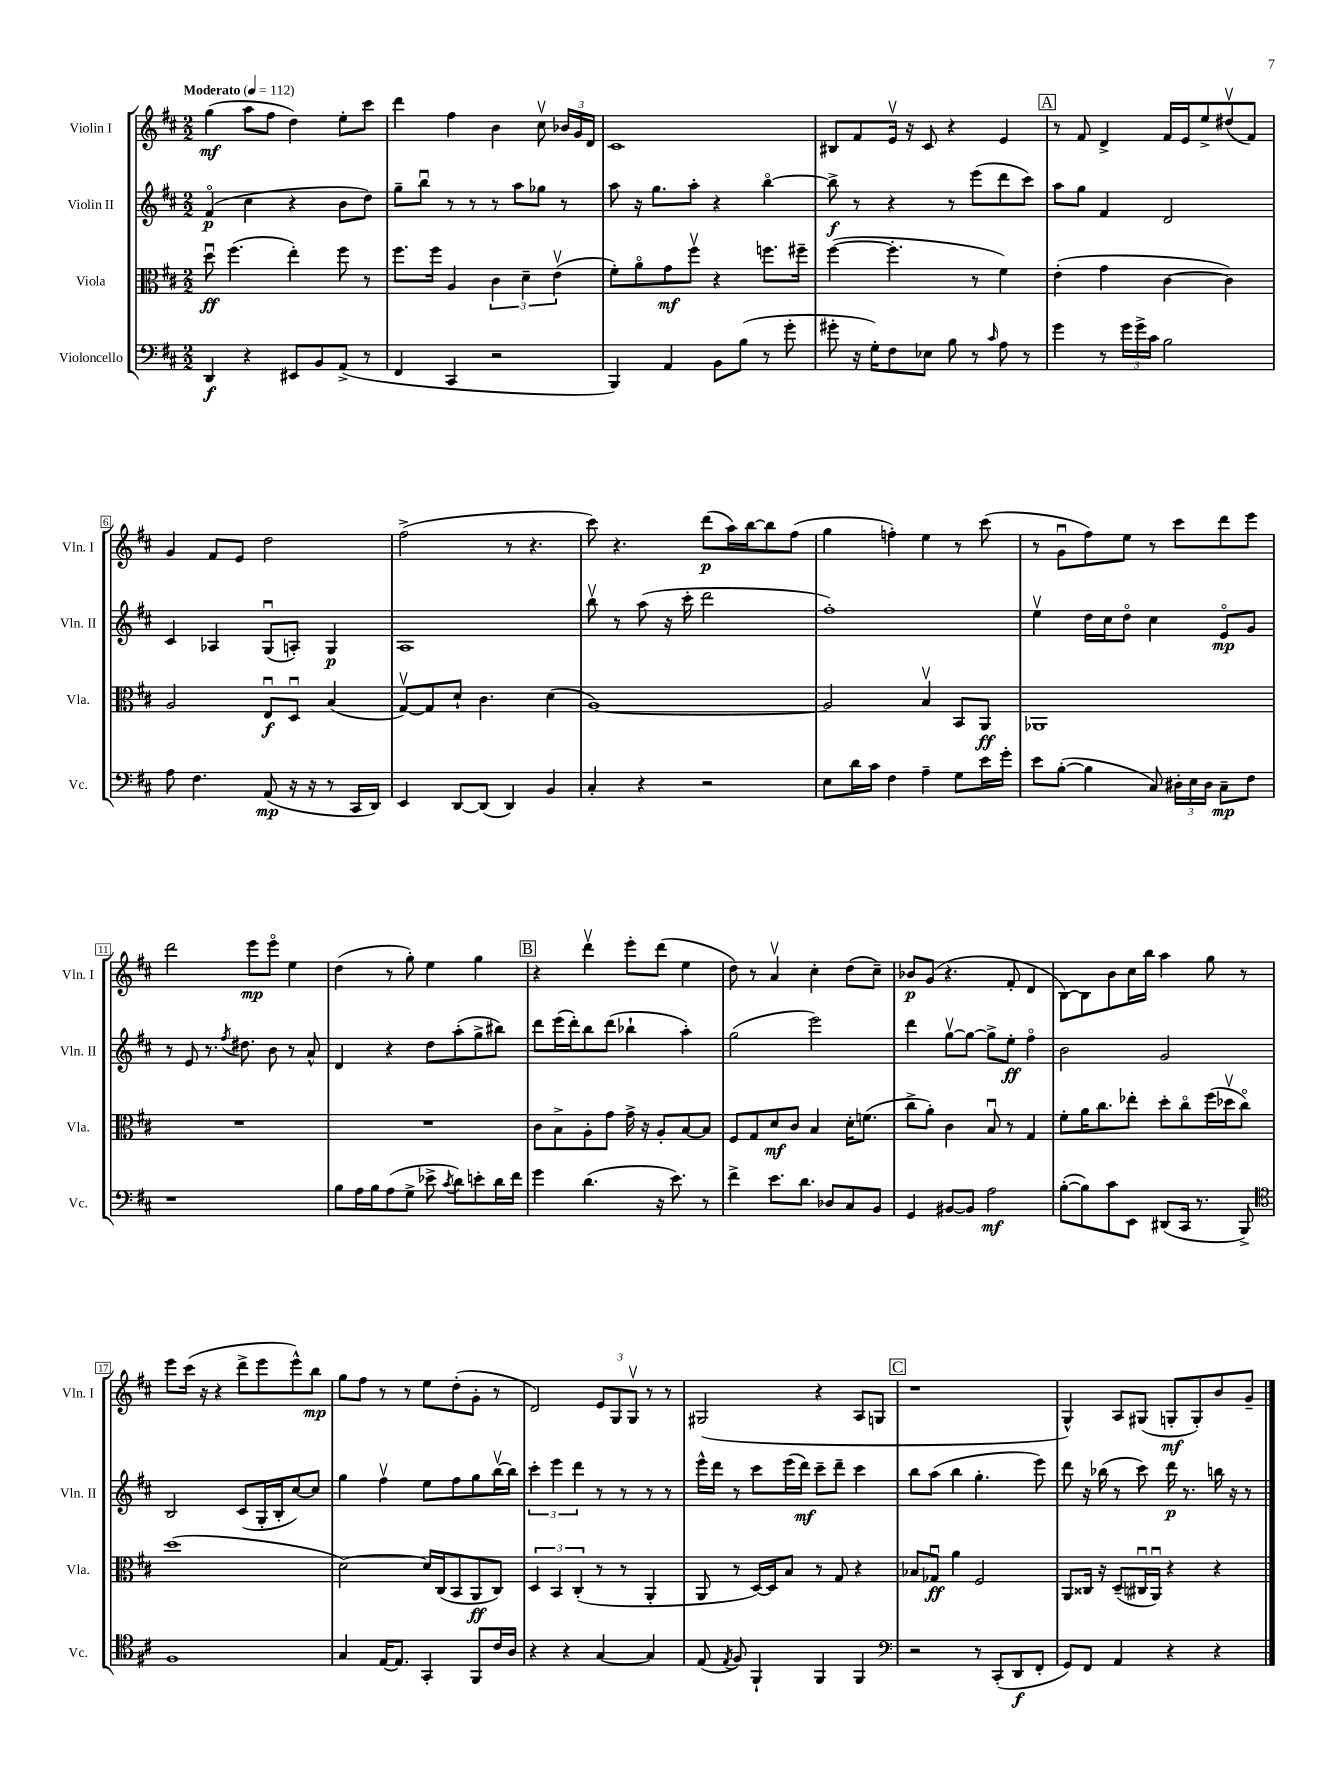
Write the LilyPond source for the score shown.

<<
\new StaffGroup <<
\new Staff = "s0" \with { instrumentName = "Violin I" shortInstrumentName = "Vln. I" } {
    \clef treble \key d \major \numericTimeSignature \time 2/2 \tempo "Moderato" 4 = 112
    \autoBeamOff g''4\mf( a''8[ fis''8] d''4) e''8[-. cis'''8] |
    d'''4 fis''4 b'4 cis''8\upbow \tuplet 3/2 { bes'16[ g'16 d'16] } |
    cis'1 |
    bis8[ fis'8 e'16]\upbow r16 cis'8 r4 e'4 |
    \mark \markup { \box "A" } r8 fis'8 d'4-> fis'16[ e'16 e''8-> dis''8\upbow( fis'8]) |
    g'4 fis'8[ e'8] d''2 |
    fis''2->( r8 r4. |
    cis'''8) r4. d'''8[\p( a''16) b''16~ b''8 fis''8]( |
    g''4 f''4-.) e''4 r8 cis'''8( |
    r8 g'8[\downbow fis''8) e''8] r8 cis'''8[ d'''8 e'''8] |
    d'''2 e'''8[\mp e'''8]\flageolet e''4 |
    d''4( r8 g''8-.) e''4 g''4 |
    \mark \markup { \box "B" } r4 d'''4\upbow e'''8[-. d'''8]( e''4 |
    d''8) r8 a'4\upbow cis''4-. d''8[( cis''8]--) |
    bes'8[\p g'8]( r4. fis'8-. d'4 |
    b8[~) b8 b'8 cis''16 b''16] a''4 g''8 r8 |
    e'''8[ cis'''16]( r16 r4 d'''8[-> e'''8 e'''8-^) b''8]\mp |
    g''8[ fis''8] r8 r8 e''8[ d''8-.( g'8]-. r8 |
    d'2) \tuplet 3/2 { e'8[ g8 g8]\upbow } r8 r8 |
    gis2( r4 a8[ g8] |
    \mark \markup { \box "C" } r1 |
    g4-^) a8[ gis8]( g8[-.\mf g8-.) b'8 g'8]-- \bar "|." |
}
\new Staff = "s1" \with { instrumentName = "Violin II" shortInstrumentName = "Vln. II" } {
    \clef treble \key d \major \numericTimeSignature \time 2/2
    \autoBeamOff fis'4\flageolet\p( cis''4 r4 b'8[ d''8]) |
    g''8[-- b''8]\downbow r8 r8 r8 a''8[ ges''8] r8 |
    a''8 r16 g''8.[ a''8]-. r4 b''4~\flageolet |
    b''8->\f r8 r4 r8 e'''8[( d'''8 cis'''8]) |
    \mark \markup { \box "A" } a''8[ g''8] fis'4 d'2 |
    cis'4 aes4 g8[\downbow( a8]-.) g4\p |
    a1 |
    b''8\upbow r8 a''8( r16 cis'''16-. d'''2 |
    fis''1-.) |
    e''4\upbow d''16[ cis''16 d''8]\flageolet cis''4 e'8[\flageolet\mp g'8] |
    r8 e'8 r8. \acciaccatura { fis''8 } dis''8. b'8 r8 a'8-^ |
    d'4 r4 d''8[ a''8-.( g''8-> bis''8]) |
    \mark \markup { \box "B" } d'''8[ e'''16( d'''16-.) b''8 d'''8]( bes''4-! a''4-.) |
    g''2( e'''2) |
    d'''4 g''8[~\upbow g''8]~ g''8[-> e''8]-.\ff fis''4\flageolet |
    b'2 g'2 |
    b2 cis'8[( g16-. b16-. cis''8~) cis''8] |
    g''4 fis''4\upbow e''8[ fis''8 g''8 b''16~\upbow b''16] |
    \tuplet 3/2 { cis'''4-. e'''4 d'''4 } r8 r8 r8 r8 |
    e'''16[-^ d'''16] r8 cis'''8[ e'''16( d'''16]\mf) cis'''8[-- d'''8]-- cis'''4 |
    \mark \markup { \box "C" } b''8[ a''8]( b''4 g''4.-. e'''8) |
    d'''8 r16 bes''16( r8 cis'''8) d'''16\p r8. b''16 r16 r8 \bar "|." |
}
\new Staff = "s2" \with { instrumentName = "Viola" shortInstrumentName = "Vla." } {
    \clef alto \key d \major \numericTimeSignature \time 2/2
    \autoBeamOff d''8\downbow\ff fis''4.( e''4-.) fis''8 r8 |
    fis''8.[ fis''16] a4 \tuplet 3/2 { cis'4 d'4-- e'4\upbow( } |
    fis'8[-.) a'8\flageolet g'8\mf fis''8]\upbow r4 f''8.[ fis''16]-- |
    fis''4~( fis''4.-. r8 fis'4) |
    \mark \markup { \box "A" } e'4-.( g'4 cis'4~ cis'4) |
    a2 e8[\downbow\f d8]\downbow b4( |
    g8[~\upbow) g8 d'8]-! cis'4. d'4( |
    a1~) |
    a2 b4\upbow b,8[ a,8]\ff |
    aes,1 |
    R1 |
    R1 |
    \mark \markup { \box "B" } cis'8[ b8-> a8-. g'8] g'16-> r16 a8[-. b8~ b8] |
    fis8[ g8 d'8\mf cis'8] b4 d'16[-. f'8.]( |
    cis''8[-> a'8]-.) cis'4 b8\downbow r8 g4 |
    fis'8[-. a'16 cis''8. ees''8]-. d''8[-. cis''8\flageolet fis''16( des''16\upbow cis''8]\flageolet) |
    d''1( |
    d'2~) d'16[ cis16( b,8 a,8\ff cis8]) |
    \tuplet 3/2 { d4 b,4 cis4-.( } r8 r8 a,4-. |
    a,8 r8 d16[~) d16 b8] r8 g8 r4 |
    \mark \markup { \box "C" } bes8[ ges8]\downbow\ff a'4 fis2 |
    a,8[ cisis16] r16 d8[--( cis16\downbow a,16]\downbow) r4 r4 \bar "|." |
}
\new Staff = "s3" \with { instrumentName = "Violoncello" shortInstrumentName = "Vc." } {
    \clef bass \key d \major \numericTimeSignature \time 2/2
    \autoBeamOff d,4\f r4 eis,8[ b,8 a,8]->( r8 |
    fis,4 cis,4 r2 |
    b,,4) a,4 b,8[ b8]( r8 g'8-. |
    gis'8-. r16 g16[-.) fis8 ees8] b8 r8 \grace { cis'16 } a8 r8 |
    \mark \markup { \box "A" } g'4 r8 \tuplet 3/2 { g'16[ g'16-> cis'16] } b2 |
    a8 fis4. a,8\mp( r16 r16 r8 cis,16[ d,16]) |
    e,4 d,8[~ d,8]( d,4) b,4 |
    cis4-. r4 r2 |
    e8[ d'16 cis'16] fis4 a4-- g8[ e'16 g'16]-. |
    e'8[ b8]~-.( b4 cis8) \tuplet 3/2 { dis16[-. e16 dis16] } cis8[--\mp fis8] |
    r1 |
    b8[ a16 b16 a8( g8]-> ees'8-> \acciaccatura { cis'8 } d'8[) e'8-. d'16 fis'16] |
    \mark \markup { \box "B" } g'4 d'4.( r16 e'8.) r8 |
    fis'4-> e'8.[ d'8.] des8[ cis8 b,8] |
    g,4 bis,8[~ bis,8] a2\mf |
    b8[~-.( b8) cis'8 e,8] dis,8[( cis,16] r8. b,,8->) |
    \clef tenor fis1 |
    g4 e16[~ e8.] g,4-. fis,8[ cis'16 a16] |
    r4 r4 g4~ g4 |
    e8( \acciaccatura { e8 } fis8) fis,4-! fis,4 fis,4 |
    \mark \markup { \box "C" } \clef bass r2 r8 cis,8[-.( d,8\f fis,8]-. |
    g,8[) fis,8] a,4 r4 r4 \bar "|." |
}
>>
>>
\layout { \context { \Score \override BarNumber.stencil = #(make-stencil-boxer 0.1 0.3 ly:text-interface::print) } }
